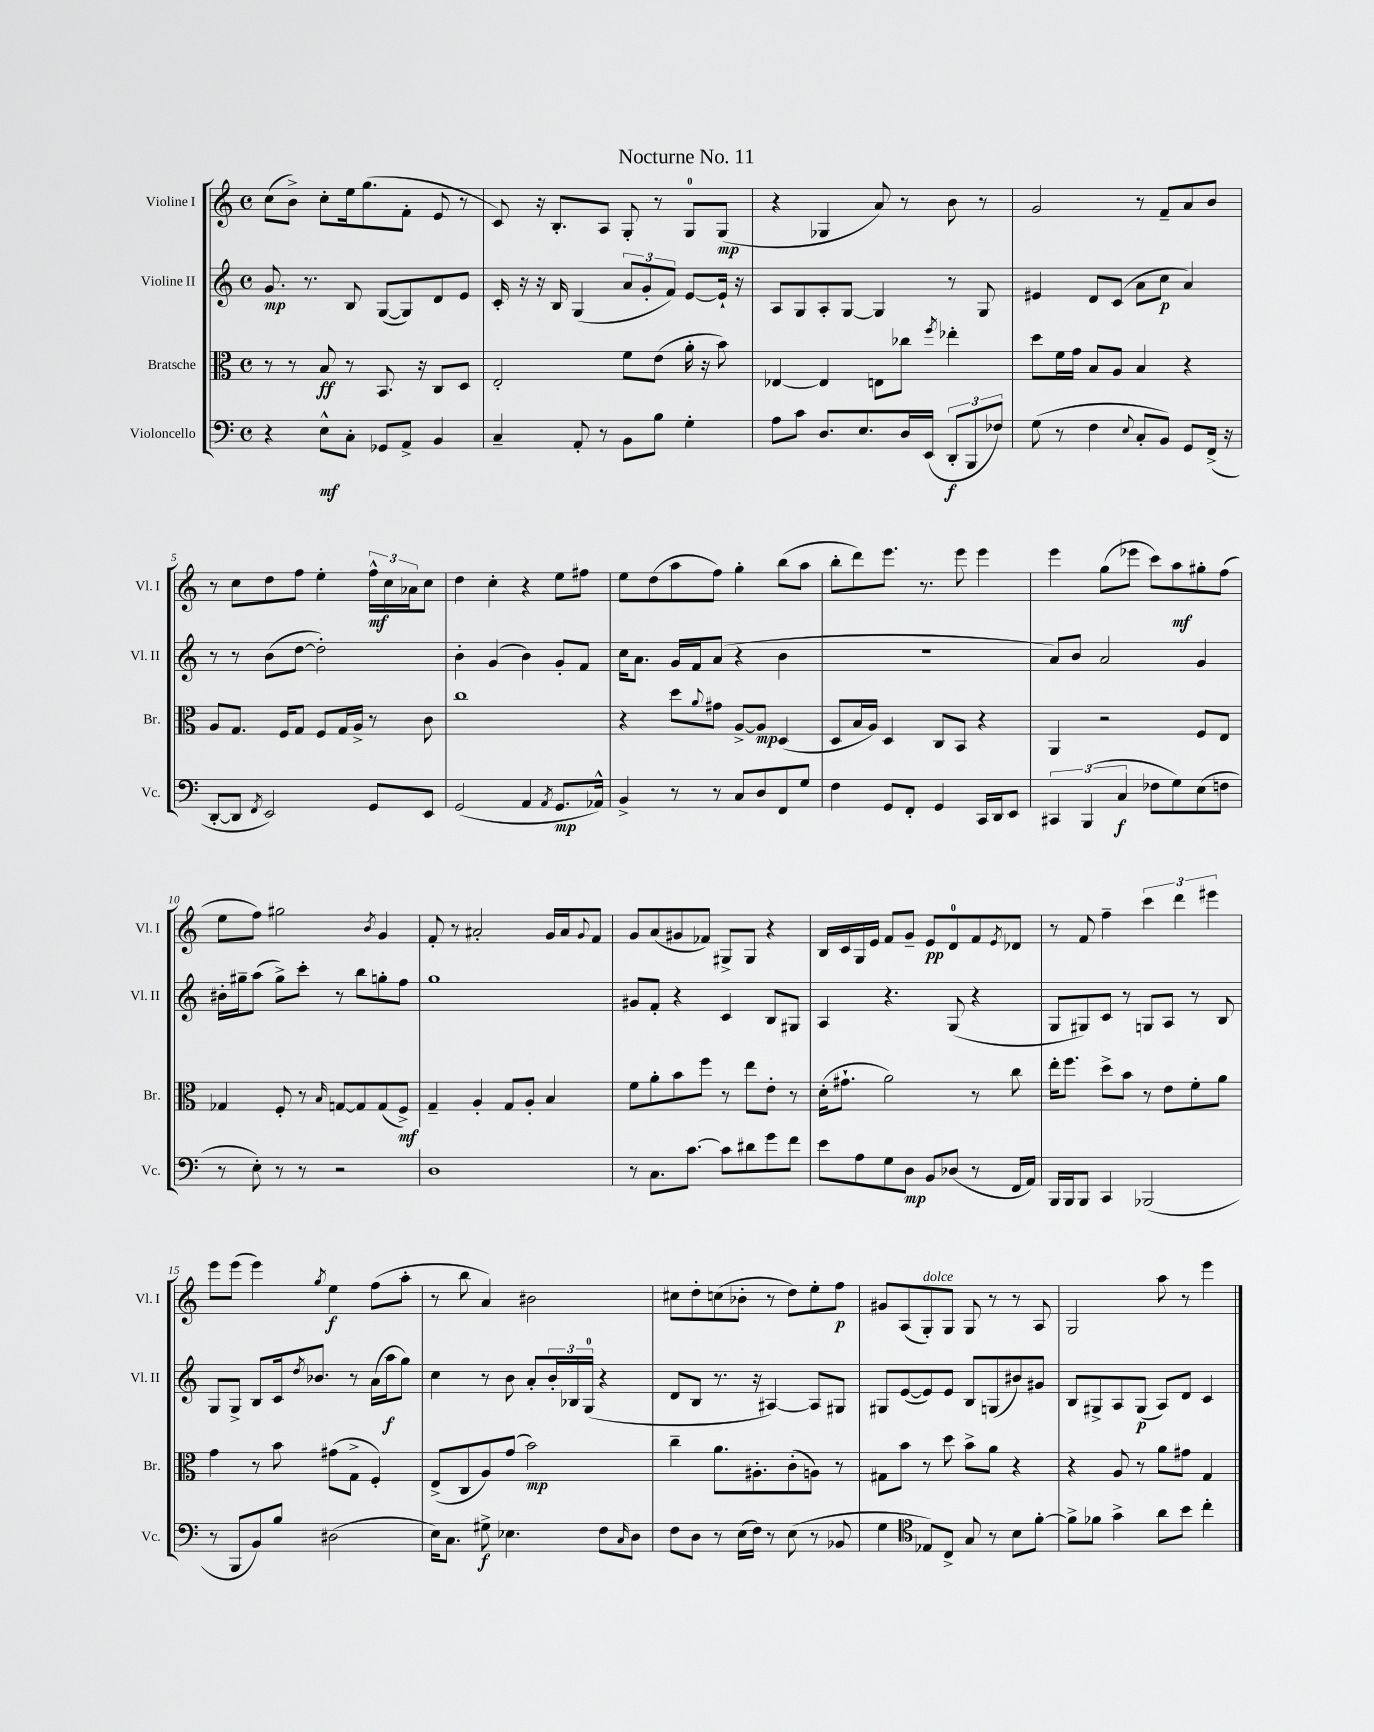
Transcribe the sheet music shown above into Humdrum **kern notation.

**kern	**dynam	**kern	**dynam	**kern	**dynam	**kern	**dynam
*part4	*part4	*part3	*part3	*part2	*part2	*part1	*part1
*staff4	*staff4	*staff3	*staff3	*staff2	*staff2	*staff1	*staff1
*I"Violoncello	*	*I"Bratsche	*	*I"Violine II	*	*I"Violine I	*
*I'Vc.	*	*I'Br.	*	*I'Vl. II	*	*I'Vl. I	*
*clefF4	*	*clefC3	*	*clefG2	*	*clefG2	*
*k[]	*	*k[]	*	*k[]	*	*k[]	*
*M4/4	*	*M4/4	*	*M4/4	*	*M4/4	*
*met(c)	*	*met(c)	*	*met(c)	*	*met(c)	*
=1	=1	=1	=1	=1	=1	=1	=1
4r	.	8r	.	8.g/	mp	(8cc\L	.
.	.	8r	.	.	.	8b^\J)	.
.	.	.	.	8.r	.	.	.
8E^^\L	mf	8B/	ff	.	.	8cc'\L	.
8C'\J	.	8r	.	8B/	.	16ee\k	.
.	.	.	.	.	.	(8.gg\	.
8GG-X/L	.	8.BB/	.	([8G/L	.	.	.
8AA^/J	.	.	.	8G/])	.	8f'\J	.
.	.	16r	.	.	.	.	.
4BB/	.	8C/L	.	8d/	.	8e/	.
.	.	8D/J	.	8e/J	.	8r	.
=2	=2	=2	=2	=2	=2	=2	=2
4C~/	.	2E'/	.	16c'/	.	8c/)	.
.	.	.	.	16r	.	.	.
.	.	.	.	16r	.	16r	.
.	.	.	.	16B/	.	8.B'/L	.
8AA'/	.	.	.	(4G/	.	.	.
8r	.	.	.	.	.	8A/J	.
8BB\L	.	8f\L	.	12a/L	.	8G'/	.
.	.	.	.	12g'/	.	.	.
8B\J	.	(8e\J	.	.	.	8r	.
.	.	.	.	12f/J)	.	.	.
4G'\	.	16a'\	.	[8e/L	.	8G/L	.
.	.	16r	.	.	.	.	.
.	.	8b\)	.	16e`/Jk]	.	(8G/J	mp
.	.	.	.	16r	.	.	.
=3	=3	=3	=3	=3	=3	=3	=3
8A\L	.	[4E-X/	.	8A/L	.	4r	.
8c\J	.	.	.	8G/	.	.	.
8.D/L	.	4E-/]	.	8A'/	.	4G-X/	.
.	.	.	.	[8G/J	.	.	.
8.E/	.	.	.	.	.	.	.
.	.	8En\L	.	4G/]	.	8a/)	.
16D/L	.	8cc-X\J	.	.	.	8r	.
(16EE/JJ	.	.	.	.	.	.	.
.	.	8qff/	.	.	.	.	.
12DD'/L	f	4ee-X'\	.	8r	.	8b\	.
12BBB/	.	.	.	.	.	.	.
.	.	.	.	8G/	.	8r	.
12F-X/J)	.	.	.	.	.	.	.
=4	=4	=4	=4	=4	=4	=4	=4
(8G\	.	8dd\L	.	4e#X/	.	2g/	.
8r	.	16f\L	.	.	.	.	.
.	.	16g\JJ	.	.	.	.	.
4F\	.	8B/L	.	8d/L	.	.	.
.	.	8A/J	.	(8c/J	.	.	.
8qqE/	.	.	.	.	.	.	.
8C'/L	.	4B/	.	8a\L	.	8r	.
8BB/J)	.	.	.	8cc\J	p	8f~/L	.
8GG/L	.	4r	.	4a/)	.	8a/	.
(16FF^/Jk	.	.	.	.	.	8b/J	.
16r	.	.	.	.	.	.	.
!!LO:LB:g=z
=5	=5	=5	=5	=5	=5	=5	=5
[8DD'/L	.	8A/L	.	8r	.	8r	.
8DD/J]	.	8.G/J	.	8r	.	8cc\L	.
8qFF/	.	.	.	.	.	.	.
2EE/)	.	.	.	(8b\L	.	8dd\	.
.	.	16F/KL	.	.	.	.	.
.	.	8G/J	.	[8dd\J	.	8ff\J	.
.	.	8F/L	.	2dd'\])	.	4ee'\	.
.	.	16G/L	.	.	.	.	.
.	.	16A^/JJ	.	.	.	.	.
8GG/L	.	8r	.	.	.	24ff^^\LL	mf
.	.	.	.	.	.	24cc\	.
.	.	.	.	.	.	24a-X\J	.
8EE/J	.	8c\	.	.	.	8cc\J	.
=6	=6	=6	=6	=6	=6	=6	=6
(2GG/	.	1cc	.	4b'\	.	4dd\	.
.	.	.	.	(4g/	.	4cc'\	.
4AA/	.	.	.	4b\)	.	4r	.
8qAA/	.	.	.	.	.	.	.
8.GG/L	mp	.	.	8g'/L	.	8ee\L	.
.	.	.	.	8f/J	.	8ff#X\J	.
16AA-X^^/Jk)	.	.	.	.	.	.	.
=7	=7	=7	=7	=7	=7	=7	=7
4BB^/	.	4r	.	16cc\KL	.	8ee\L	.
.	.	.	.	8.a\J	.	.	.
.	.	.	.	.	.	(8dd\	.
8r	.	8dd\L	.	16g/LL	.	8aa\	.
.	.	.	.	16f/J	.	.	.
.	.	8qqa/	.	.	.	.	.
8r	.	8g#X\J	.	(8a/J	.	8ff\J)	.
8C/L	.	[8A^/L	.	4r	.	4gg'\	.
8D/	.	8A/J]	mp	.	.	.	.
8FF/	.	(4D/	.	4b\	.	(8bb\L	.
8G/J	.	.	.	.	.	8aa\J	.
=8	=8	=8	=8	=8	=8	=8	=8
4F\	.	8D/L	.	1r	.	8bb'\L	.
.	.	16B/L	.	.	.	8ddd\)	.
.	.	16A/JJ)	.	.	.	.	.
8GG/L	.	4D/	.	.	.	8.eee\J	.
8FF'/J	.	.	.	.	.	.	.
.	.	.	.	.	.	8.r	.
4GG/	.	8C/L	.	.	.	.	.
.	.	8BB/J	.	.	.	8eee\	.
16CC/LL	.	4r	.	.	.	4eee\	.
16DD/J	.	.	.	.	.	.	.
8EE/J	.	.	.	.	.	.	.
=9	=9	=9	=9	=9	=9	=9	=9
6CC#X/	.	4AA/	.	8a/L)	.	4eee\	.
.	.	.	.	8b/J	.	.	.
(6BBB/	.	.	.	.	.	.	.
.	.	2r	.	2a/	.	(8gg\L	.
6C/	f	.	.	.	.	.	.
.	.	.	.	.	.	8eee-X\J	.
8F-X\L	.	.	.	.	.	8ccc\L)	.
8G\)	.	.	.	.	.	8aa\	mf
(8E\	.	8F/L	.	4g/	.	8gg#X'\	.
8Fn\J	.	8E/J	.	.	.	(8ff\J	.
!!LO:LB:g=z
=10	=10	=10	=10	=10	=10	=10	=10
8r	.	4G-X/	.	16b#X'\LL	.	8ee\L	.
.	.	.	.	16gg#X~\J	.	.	.
8E'\)	.	.	.	(8aa\J	.	8ff\J)	.
8r	.	8F'/	.	8gg#^\L)	.	2gg#X\	.
8r	.	8r	.	8ccc'\J	.	.	.
.	.	16qqB/	.	.	.	.	.
2r	.	[8Gn/L	.	8r	.	.	.
.	.	8G/]	.	8bb\L	.	.	.
.	.	.	.	.	.	8qb/	.
.	.	(8G/	.	8ggn'\	.	4g/	.
.	.	8F^/J)	mf	8ff\J	.	.	.
=11	=11	=11	=11	=11	=11	=11	=11
1D	.	4G~/	.	1gg	.	8f'/	.
.	.	.	.	.	.	8r	.
.	.	4A'/	.	.	.	2a#X'/	.
.	.	8G/L	.	.	.	.	.
.	.	8A'/J	.	.	.	.	.
.	.	4B/	.	.	.	16g/LL	.
.	.	.	.	.	.	16a#/J	.
.	.	.	.	.	.	8qqg/	.
.	.	.	.	.	.	8f/J	.
=12	=12	=12	=12	=12	=12	=12	=12
8r	.	8f\L	.	8g#X/L	.	8g/L	.
8.C\L	.	8a'\	.	8f'/J	.	(8a/	.
.	.	8b\	.	4r	.	8g#X/	.
[8.c\J	.	.	.	.	.	.	.
.	.	8ff\J	.	.	.	8f-X/J)	.
8c\L]	.	8r	.	4c/	.	8G#X^/L	.
8d#X\	.	8ee\L	.	.	.	8G#/J	.
8g\	.	8e'\J	.	8B/L	.	4r	.
8f\J	.	8r	.	8G#X/J	.	.	.
=13	=13	=13	=13	=13	=13	=13	=13
8e\L	.	(16d'\KL	.	4A/	.	16B/LL	.
.	.	8.g#X`\J	.	.	.	16c/	.
8A\	.	.	.	.	.	16G/	.
.	.	.	.	.	.	16e/JJ	.
8G\	.	2a\)	.	4.r	.	8f/L	.
8D\J	mp	.	.	.	.	8g~/J	.
8BB/L	.	.	.	.	.	8e/L	pp
(8D-X/J	.	.	.	(8G/	.	8d/	.
8r	.	8r	.	4r	.	8f/	.
.	.	.	.	.	.	8qe/	.
16FF/LL	.	8cc\	.	.	.	8d-X/J	.
16AA/JJ)	.	.	.	.	.	.	.
=14	=14	=14	=14	=14	=14	=14	=14
16BBB/LL	.	16ee'\KL	.	8G/L	.	8r	.
16BBB/J	.	8.ff\J	.	.	.	.	.
8BBB/J	.	.	.	8G#X/)	.	8f/	.
4CC/	.	8dd^\L	.	8c/J	.	4ff~\	.
.	.	8b\J	.	8r	.	.	.
(2BBB-X/	.	8r	.	8Gn/L	.	6ccc\	.
.	.	8e\L	.	8A/J	.	.	.
.	.	.	.	.	.	6ddd\	.
.	.	8f'\	.	8r	.	.	.
.	.	.	.	.	.	6eee#X\	.
.	.	8a\J	.	8B/	.	.	.
!!LO:LB:g=z
=15	=15	=15	=15	=15	=15	=15	=15
8r	.	4g\	.	8G/L	.	8eee\L	.
8BBB/L	.	.	.	8G^/J	.	(8eee\J	.
8BB/)	.	8r	.	8B/L	.	4eee\)	.
8B/J	.	8b\	.	16c/k	.	.	.
.	.	.	.	8qdd/	.	.	.
.	.	.	.	8.b-X/J	.	.	.
.	.	.	.	.	.	8qgg/	.
(2D#X\	.	(8g#X\L	.	.	.	4ee\	f
.	.	8G^\J	.	8r	.	.	.
.	.	4F'/)	.	(16a\LL	.	(8ff\L	.
.	.	.	.	16aa\J	f	.	.
.	.	.	.	8gg\J)	.	8aa'\J	.
=16	=16	=16	=16	=16	=16	=16	=16
16E\KL)	.	(8E^/L	.	4cc\	.	8r	.
8.C\J	.	.	.	.	.	.	.
.	.	8C/	.	.	.	8bb\	.
8G#X^\	f	8A/)	.	8r	.	4a/)	.
4.E-X\	.	(8g/J	.	8b\	.	.	.
.	.	2b\)	mp	8a'/L	.	2b#X\	.
.	.	.	.	24b'/L	.	.	.
.	.	.	.	24B-X/	.	.	.
.	.	.	.	(24G/JJ	.	.	.
8F\L	.	.	.	4r	.	.	.
16qqC/	.	.	.	.	.	.	.
8D\J	.	.	.	.	.	.	.
=17	=17	=17	=17	=17	=17	=17	=17
8F\L	.	4cc~\	.	8d/L	.	8cc#X\L	.
8D\J	.	.	.	8B/J	.	8dd'\	.
8r	.	8.a\L	.	8.r	.	(8ccn\	.
(16E\LL	.	.	.	.	.	8b-X'\J	.
16F\JJ)	.	8.A#X'\	.	16r	.	.	.
8r	.	.	.	[4A#X/)	.	8r	.
(8E\	.	(8c'\	.	.	.	8dd\L)	.
8r	.	8An\J)	.	8A#/L]	.	8ee'\	.
8BB-X/	.	8r	.	8G#X/J	.	8ff\J	p
=18	=18	=18	=18	=18	=18	=18	=18
4G\	.	8G#X\L	.	8G#X/L	.	8g#X/L	.
.	.	8b\J	.	([8e/	.	(8A/	.
*clefC4	*	*	*	*	*	*	*
!	!	!	!	!	!	!LO:TX:a:i:t=dolce	!
8E-X/L)	.	8r	.	8e/])	.	8G'/)	.
8C^/J	.	8dd\	.	8e/J	.	8G/J	.
8G/	.	8b^\L	.	8B/L	.	8G/	.
8r	.	8a\J	.	(8Gn/	.	8r	.
8B\L	.	4r	.	8b#X/)	.	8r	.
[8f'\J	.	.	.	8g#X/J	.	8A/	.
=19	=19	=19	=19	=19	=19	=19	=19
8f^\L]	.	4r	.	8B/L	.	2G/	.
8f-X\J	.	.	.	8G#X^/	.	.	.
4g^\	.	8A/	.	8A/	.	.	.
.	.	8r	.	(8G#/J	p	.	.
8a\L	.	8a\L	.	8A/L)	.	8aa\	.
8b\J	.	8g#X\J	.	8d/J	.	8r	.
4cc'\	.	4G/	.	4c/	.	4eee\	.
==	==	==	==	==	==	==	==
*-	*-	*-	*-	*-	*-	*-	*-
